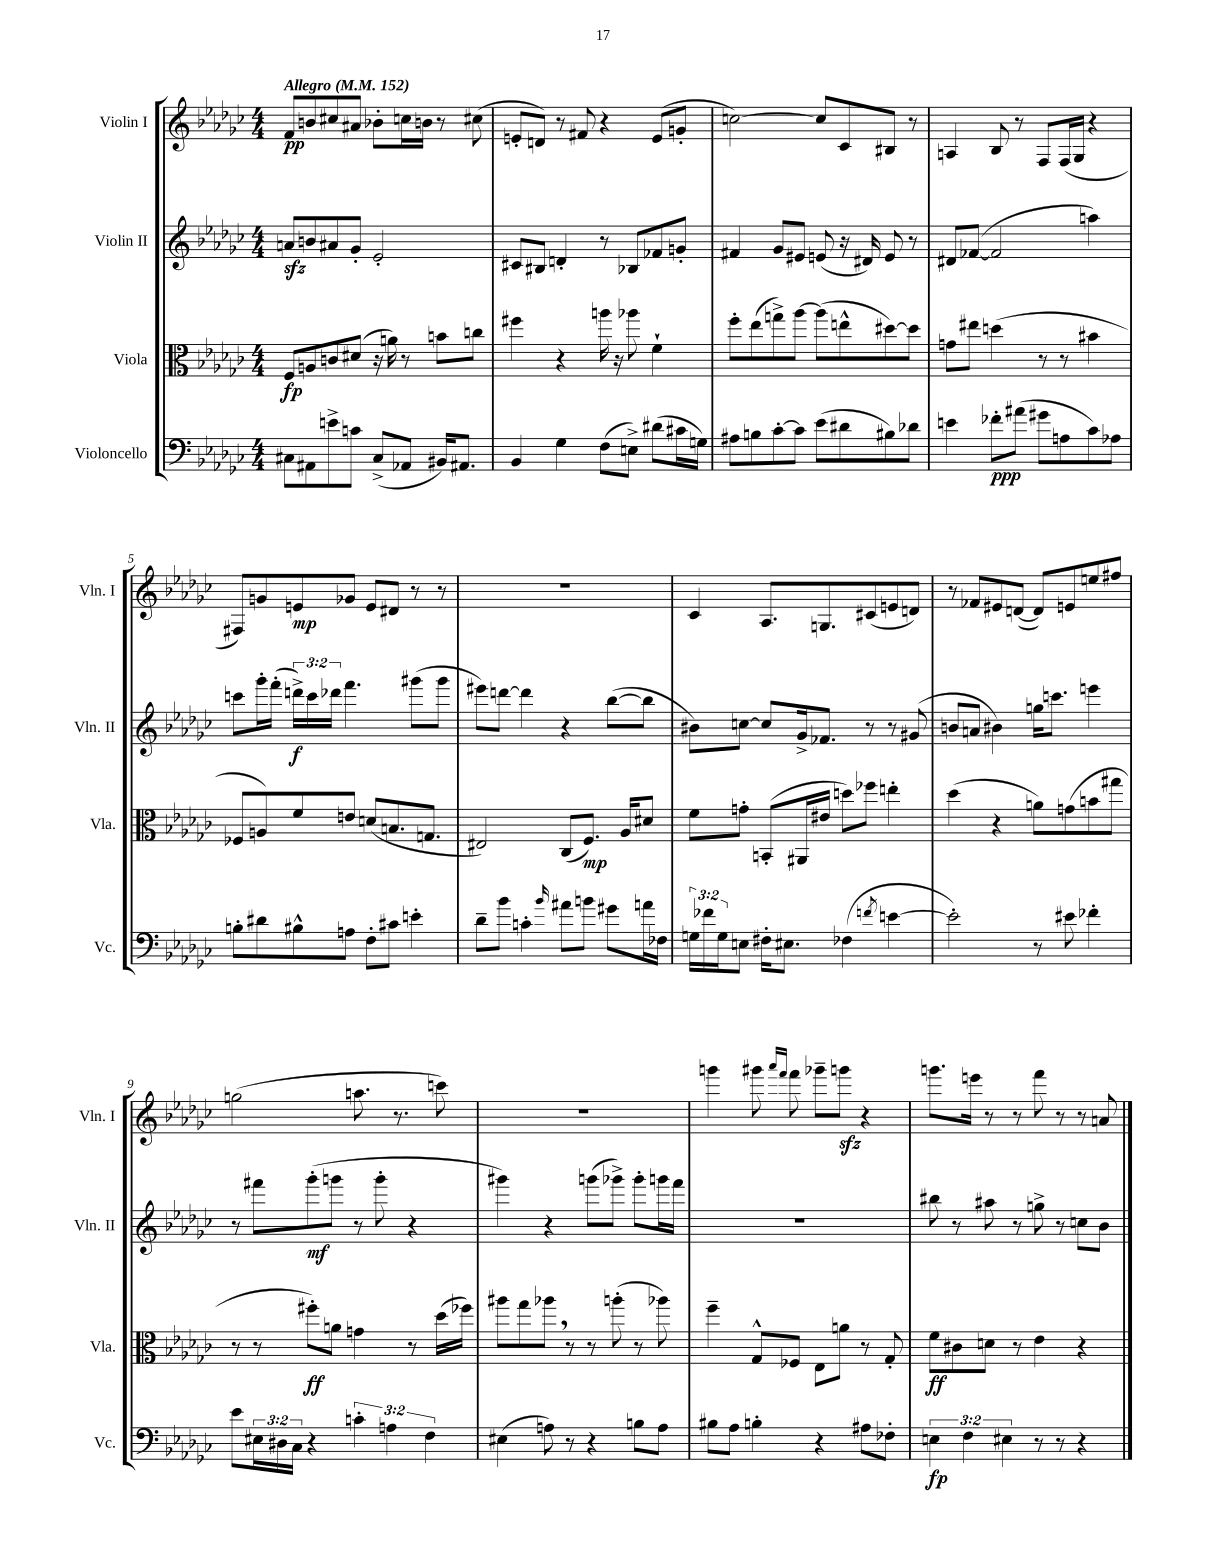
<<
\new StaffGroup <<
\new Staff = "s0" \with { instrumentName = "Violin I" shortInstrumentName = "Vln. I" } {
    \clef treble \key ges \major \numericTimeSignature \time 4/4 \tempo "Allegro" 4 = 152
    f'8\pp b'8 cis''8 ais'8 bes'8-. c''16 b'16 r8 cis''8( |
    e'8-. d'8) r8 fis'8 r4 e'8( g'8-. |
    c''2~) c''8 ces'8 bis8 r8 |
    a4 bes8 r8 f8 f16( ges16 r4 |
    fis8) g'8 e'8\mp ges'8 e'8 dis'8 r8 r8 |
    R1 |
    ces'4 aes8. g8. cis'8( e'8 d'8) |
    r8 fes'8 eis'8 d'8~( d'8) e'8 e''8 fis''8 |
    g''2( a''8. r8. c'''8) |
    R1 |
    g'''4 gis'''8 \grace { aes'''16 f'''16 } f'''8 ges'''8-- g'''8\sfz r4 |
    g'''8. e'''16 r8 r8 f'''8 r8 r8 a'8 \bar "|." |
}
\new Staff = "s1" \with { instrumentName = "Violin II" shortInstrumentName = "Vln. II" } {
    \clef treble \key ges \major \numericTimeSignature \time 4/4 \override Staff.TupletNumber.text = #tuplet-number::calc-fraction-text
    a'8\sfz b'8 ais'8 ges'8-. ees'2-. |
    cis'8 bis8 d'4-. r8 bes8 fes'8 g'8-. |
    fis'4 ges'8 eis'8 e'8( r16 dis'16) e'8 r8 |
    dis'8 fes'8~( fes'2 a''4) |
    c'''8 ges'''16-. f'''16-.( \tuplet 3/2 { d'''16->\f) c'''16 des'''16 } f'''4. gis'''8( gis'''8 |
    eis'''8) d'''8~ d'''4 r4 bes''8~( bes''8 |
    bis'8) c''8~ c''8 ges'16-> fes'8. r8 r8 gis'8( |
    b'8 a'8 bis'4) g''16 c'''8. e'''4 |
    r8 fis'''8 ges'''8-.\mf( g'''8 r8 g'''8-. r4 |
    gis'''4) r4 g'''8( ges'''8->) ges'''8-. g'''16 f'''16 |
    R1 |
    bis''8 r8 ais''8 r8 g''8-> r8 c''8 bes'8 \bar "|." |
}
\new Staff = "s2" \with { instrumentName = "Viola" shortInstrumentName = "Vla." } {
    \clef alto \key ges \major \numericTimeSignature \time 4/4
    f8\fp a8 c'8 dis'8( r16 a'16) r8 b'8 c''8 |
    fis''4 r4 a''16 r16 aes''8 f'4-! |
    f''8-. ees''8( g''8->) aes''8~ aes''8( e''8-^ dis''8~) dis''8 |
    g'8 eis''8 d''4( r8 r8 bis'4 |
    fes8 a8) f'8 e'8 d'8( b8. g8. |
    eis2) ces8( f8.\mp) aes16 dis'8 |
    f'8 g'8-. b,8-.( ais,16 eis'16 d''8) fes''8 e''4-. |
    des''4( r4 a'8) g'8( b'8 gis''8 |
    r8 r8 fis''8-.\ff) a'8 g'4 r8 des''16( fes''16) |
    ais''8 ges''8 aes''8 \breathe r8 r8 a''8-.( r8 aes''8) |
    f''4-- ges8-^ fes8 ees8 a'8 r8 ges8-. |
    f'8\ff cis'8 d'8 r8 ees'4 r4 \bar "|." |
}
\new Staff = "s3" \with { instrumentName = "Violoncello" shortInstrumentName = "Vc." } {
    \clef bass \key ges \major \numericTimeSignature \time 4/4 \override Staff.TupletNumber.text = #tuplet-number::calc-fraction-text
    cis8 ais,8 e'8-> c'8 cis8->( aes,8 bis,16) ais,8. |
    bes,4 ges4 f8( e8->) dis'8( cis'16 g16) |
    ais8 b8 ces'8~-. ces'8 ees'8( dis'8 bis8) des'8 |
    e'4 fes'8-.\ppp ais'8( gis'8 a8 ces'8) aes8 |
    b8-. dis'8 bis8-^ a8 f8-. cis'8 e'4-. |
    des'8-- bes'8 c'4-. \grace { bes'16 } ais'8 b'8 gis'8 a'16 fes16 |
    \tuplet 3/2 { g16 fes'16 g16 } e8 fis16-. eis8. fes4( \acciaccatura { f'8 } e'4~ |
    e'2-.) r8 eis'8 fes'4-. |
    ees'8 \tuplet 3/2 { eis16 dis16 ces16 } r4 \tuplet 3/2 { c'4-. a4 f4 } |
    eis4( a8) r8 r4 b8 a8 |
    bis8 aes8 b4-. r4 ais8 fes8-. |
    \tuplet 3/2 { e4\fp f4 eis4 } r8 r8 r4 \bar "|." |
}
>>
>>
